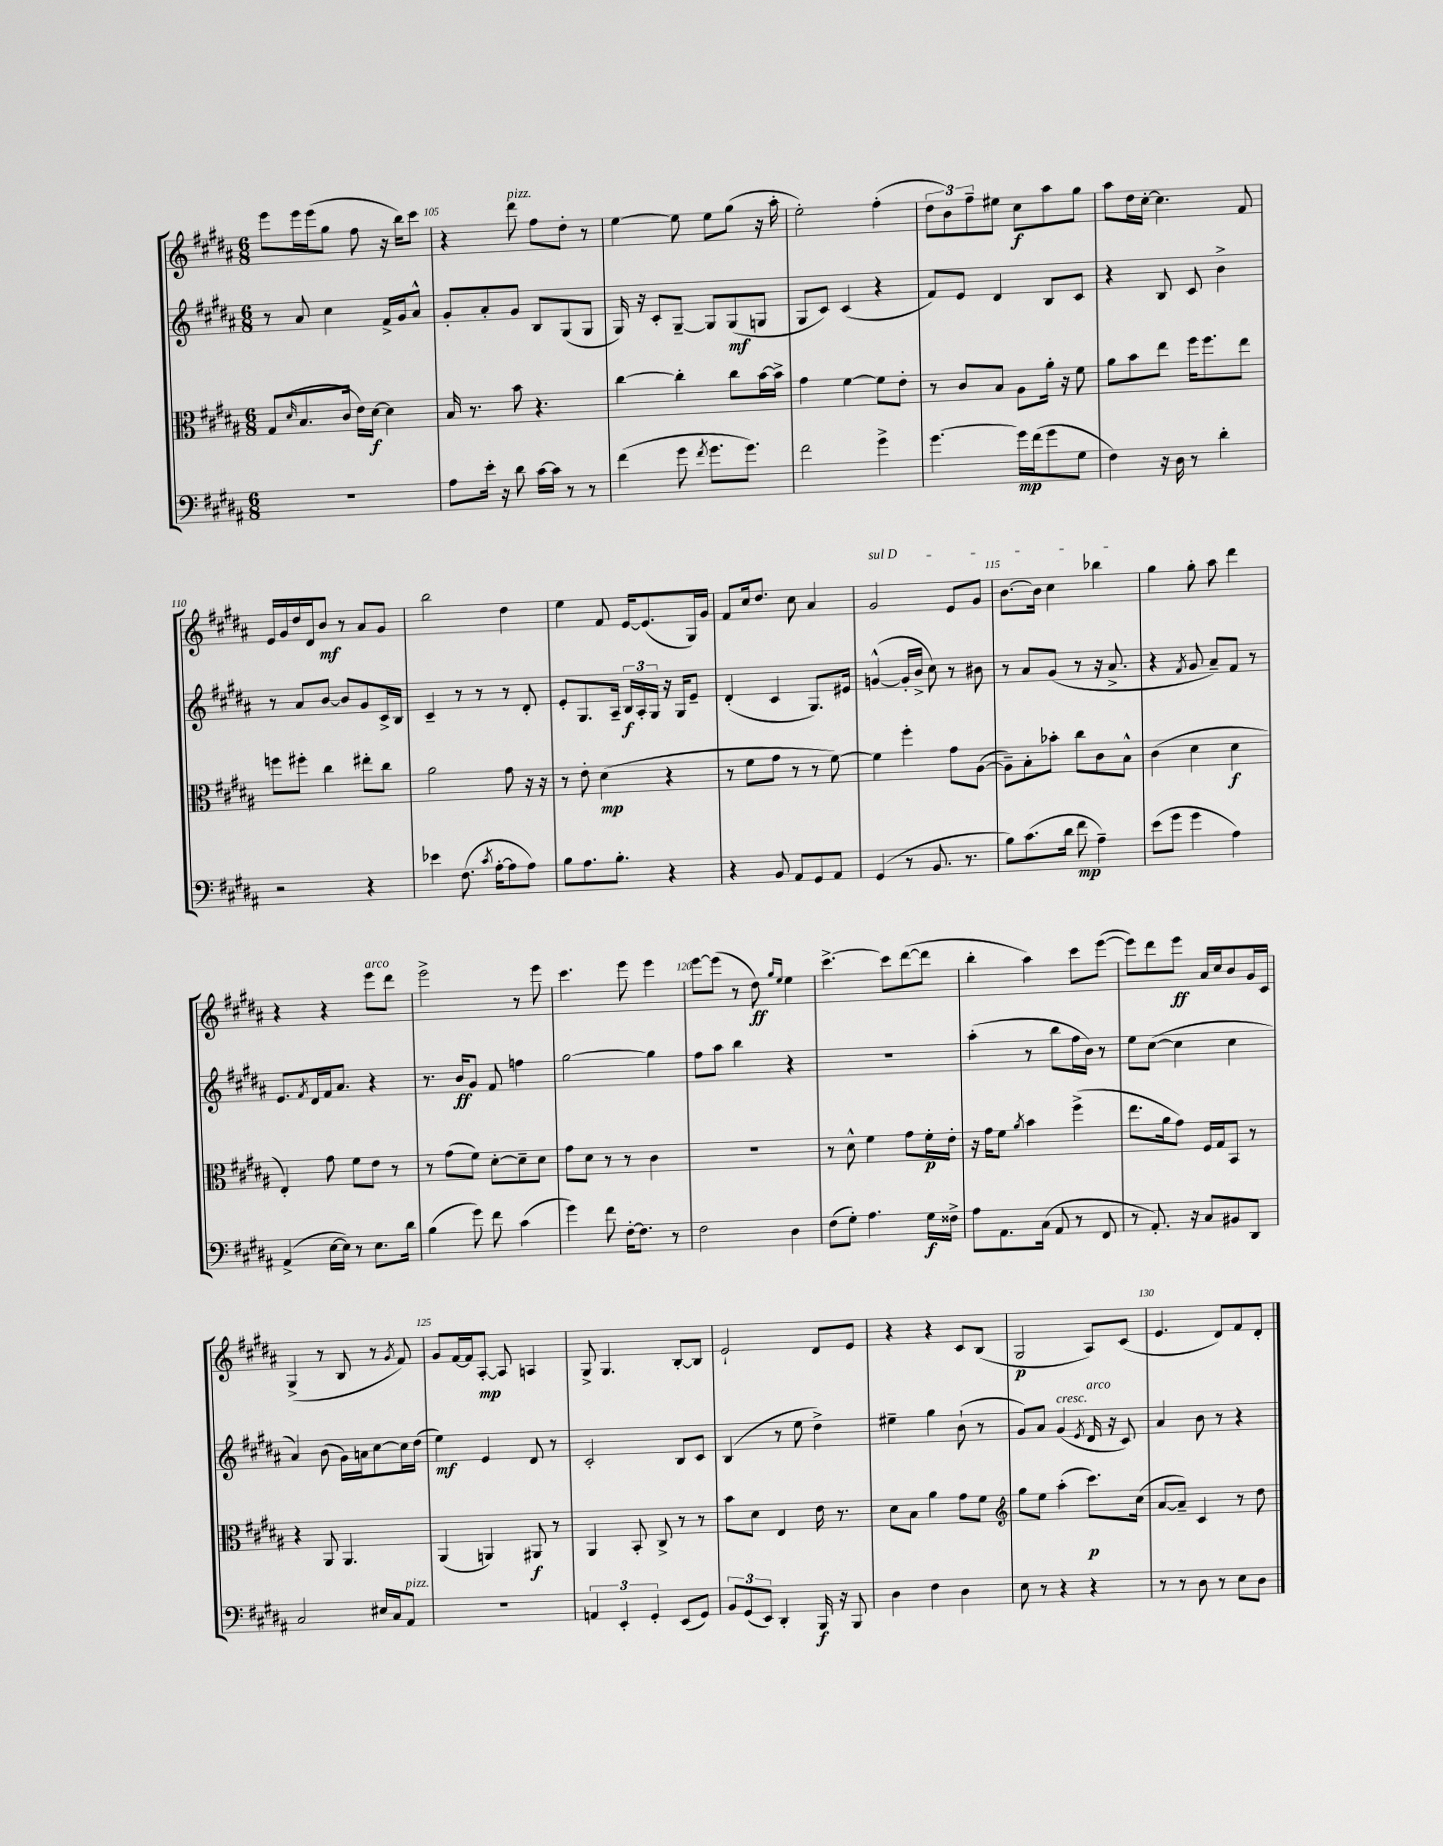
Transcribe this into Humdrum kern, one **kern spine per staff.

**kern	**kern	**kern	**kern
*staff4	*staff3	*staff2	*staff1
*clefF4	*clefC3	*clefG2	*clefG2
*k[f#c#g#d#a#]	*k[f#c#g#d#a#]	*k[f#c#g#d#a#]	*k[f#c#g#d#a#]
*M6/8	*M6/8	*M6/8	*M6/8
2.r	(8G#	8r	8eee
.	16qqd#	.	.
.	8.B	8a#	16eee
.	.	.	(16eee
.	.	4cc#	8gg#
.	16c#	.	.
.	16e)	.	8ff#
.	[16d#	.	.
.	4d#]	16f#^	16r
.	.	16g#	16bb)
.	.	8a#^^	8ccc#
=	=	=	=
8A#	16B	8g#'	4r
.	8.r	.	.
16e'	.	8a#'	.
16r	.	.	.
8d#	8b	8g#	8ddd#
[16c#	4.r	8B	8ff#
16c#]	.	.	.
8r	.	(8G#	8dd#'
8r	.	8G#	8r
=	=	=	=
(4f#	[4cc#	16G#)	[4ee
.	.	16r	.
.	.	8c#'	.
8g#	4cc#']	[8G#~	8ee]
8qf#	.	.	.
8.g#	.	8G#]	8ee
.	8cc#	(8G#	(8gg#
8.g#)	.	.	.
.	[16b	8G	16r
.	16b^]	.	16aa#'
=	=	=	=
2f#	4g#	8G#	2ee')
.	.	8c#)	.
.	[4f#	(4c#	.
4g#^	8f#]	4r	(4ff#'
.	8e'	.	.
=	=	=	=
[4.g#	8r	8f#)	12dd#
.	.	.	12b)
.	8c#	8e	.
.	.	.	12ff#~
.	8B	4d#	8ee#
16g#]	8A#	.	8cc#
(16f#	.	.	.
8g#	16a#'	8B	8aa#
.	16r	.	.
8G#	8f#	8c#	8gg#
=	=	=	=
4F#)	8a#	4r	8aa#
.	8b	.	16dd#
.	.	.	[16cc#'
16r	8ee	8B	4.cc#]
16D#	.	.	.
8r	16ff#	8c#	.
.	8.ff#	.	.
4d#'	.	4b^	.
.	8ee	.	8f#
=	=	=	=
2r	8ff	8r	16e
.	.	.	16g#
.	8ff#'	8a#	16dd#
.	.	.	16d#
.	4cc#	[8b	8b
.	.	8b]	8r
4r	8ee#'	8g#	8a#
.	8cc#	16c#^	8g#
.	.	16B	.
=	=	=	=
4e-	2a#	4c#~	2bb
(8.F#	.	8r	.
.	.	8r	.
8qc#	.	.	.
[16A#'	.	.	.
8A#]	8g#	8r	4dd#
8A#)	16r	8d#'	.
.	16r	.	.
=	=	=	=
8B	8r	8e'	4ee
8.A#	8e'	8.G#	.
.	(4d#	.	8f#
8.B'	.	16A#~	.
.	.	24B	[16e
.	.	24A#'	.
.	.	.	(8.e]
.	.	24G#	.
4r	4r	16r	.
.	.	16G#	.
.	.	8e~	16G#)
.	.	.	16g#
=	=	=	=
4r	8r	(4d#'	8f#
.	8f#	.	16cc#
.	.	.	8.dd#
8BB	8g#	4c#	.
8AA#	8r	.	8cc#
8GG#	8r	8.G#)	4a#
8AA#	[8f#)	.	.
.	.	16e#	.
=	=	=	=
(4GG#	4f#]	([4g^^	2g#
8r	4ff#'	16g']	.
.	.	16b^	.
8.BB	.	8cc#)	.
.	8g#	8r	8e
8.r	.	.	.
.	([8A#	8b#	8g#
=	=	=	=
8B)	8A#~])	8r	[8.b
(8.c#	8B'	8a#	.
.	.	.	16b]
.	8b-'	(8g#	4cc#
16d#	.	.	.
8f#	8cc#	8r	.
4A#~)	8c#	16r	4bb-
.	.	8.a#^	.
.	8B^^	.	.
=	=	=	=
(8e	(4c#	4r	4gg#
8g#	.	.	.
.	.	8qf#	.
4g#	4d#	8g#	8gg#'
.	.	8a#~)	8aa#
4A#)	4d#	8f#	4ddd#
.	.	8r	.
=	=	=	=
(4AA#^	4E')	8.e	4r
.	.	8qf#	.
.	.	16d#	.
[16E	8g#	16f#	4r
16E])	.	8.a#	.
8r	8f#	.	.
8.E	8e	4r	8eee
.	8r	.	8ddd#
16d#	.	.	.
=	=	=	=
(4B	8r	8.r	2eee^
.	(8g#	.	.
.	.	16b	.
8g#)	8f#)	8g#	.
8f#	[8d#'	8f#	.
(4c#	8d#~]	4ff	8r
.	8d#	.	8eee
=	=	=	=
4g#)	8g#	[2gg#	4.ccc#
.	8d#	.	.
8f#	8r	.	.
[16F#'	8r	.	8eee
8.F#]	.	.	.
.	4c#	4gg#]	4eee
8r	.	.	.
=	=	=	=
2F#	2.r	8ff#	[8eee
.	.	8aa#	(8eee]
.	.	4bb	8r
.	.	.	8dd#)
.	.	.	16qqgg#
.	.	.	16qqee
4D#	.	4r	4ee
=	=	=	=
(8F#	8r	2.r	[4.ccc#^
8G#')	8d#^^	.	.
4.A#	4f#	.	.
.	.	.	8ccc#]
.	8g#	.	([8ddd#
16G#	16f#'	.	8ddd#]
16F##^	16e'	.	.
=	=	=	=
8A#	16r	(4aa#'	4bb'
.	16g#	.	.
8.AA#	8f#	.	.
.	8qa#	.	.
.	4b	8r	4aa#)
(16C#	.	.	.
8AA#	.	8bb	.
8r	(4ff#^	16ff#	8ccc#
.	.	16b)	.
8FF#	.	8r	([8eee
=	=	=	=
8r	8.ee	8ee	8eee])
8.AA#')	.	([8cc#	8ddd#
.	16a#	.	.
.	8g#)	4cc#]	8eee
16r	.	.	.
8C#	16F#	.	16a#
.	16G#	.	16cc#
8BB#	8BB	4cc#	8b
8DD#	8r	.	16g#
.	.	.	16c#
=	=	=	=
2C#	4r	4a#)	(4G#^
.	8AA#	(8b	8r
.	4.AA#	16g#)	8B
.	.	16a	.
16E#	.	[8cc#	8r
16C#	.	.	.
.	.	.	8qg#
8AA#	.	16cc#]	8f#)
.	.	(16dd#	.
=	=	=	=
2.r	(4AA#	4ee)	8g#
.	.	.	[16f#
.	.	.	16f#]
.	4AA)	4e	[8A#'
.	.	.	8A#]
.	8AA#	8d#	4A
.	8r	8r	.
=	=	=	=
6AA	4AA#	2c#'	8G#^
.	.	.	4.G#
6EE'	.	.	.
.	8BB'	.	.
6GG#'	.	.	.
.	8C#^	.	.
(8EE	8r	8B	[8B'
8GG#)	8r	8c#	8B]
=	=	=	=
12BB	8b	(4B	2e`
(12GG#	.	.	.
.	8d#	.	.
12EE)	.	.	.
4DD#'	4E	8r	.
.	.	8ee	.
16BBB	16e	4dd#^)	8d#
16r	8.r	.	.
8BBB	.	.	8e
=	=	=	=
4D#	8d#	4ee#~	4r
.	8B	.	.
4F#	4a#	4gg#	4r
4D#	8g#	(8b`	8c#
.	8f#	8r	(8B
=	=	=	=
*	*clefG2	*	*
8E	8gg#	8g#)	2G#
8r	8ee	8a#	.
4r	(4aa#'	(4g#	.
.	.	8qe	.
4r	8.ccc#)	16d#	8A#)
.	.	16r	.
.	.	8c#)	(8c#
.	(16cc#	.	.
=	=	=	=
8r	[8a#	4a#	4.e
8r	8a#~])	.	.
8D#	4c#	8b	.
8r	.	8r	8d#)
8E	8r	4r	8f#
8D#	8dd#	.	8d#'
==	==	==	==
*-	*-	*-	*-
